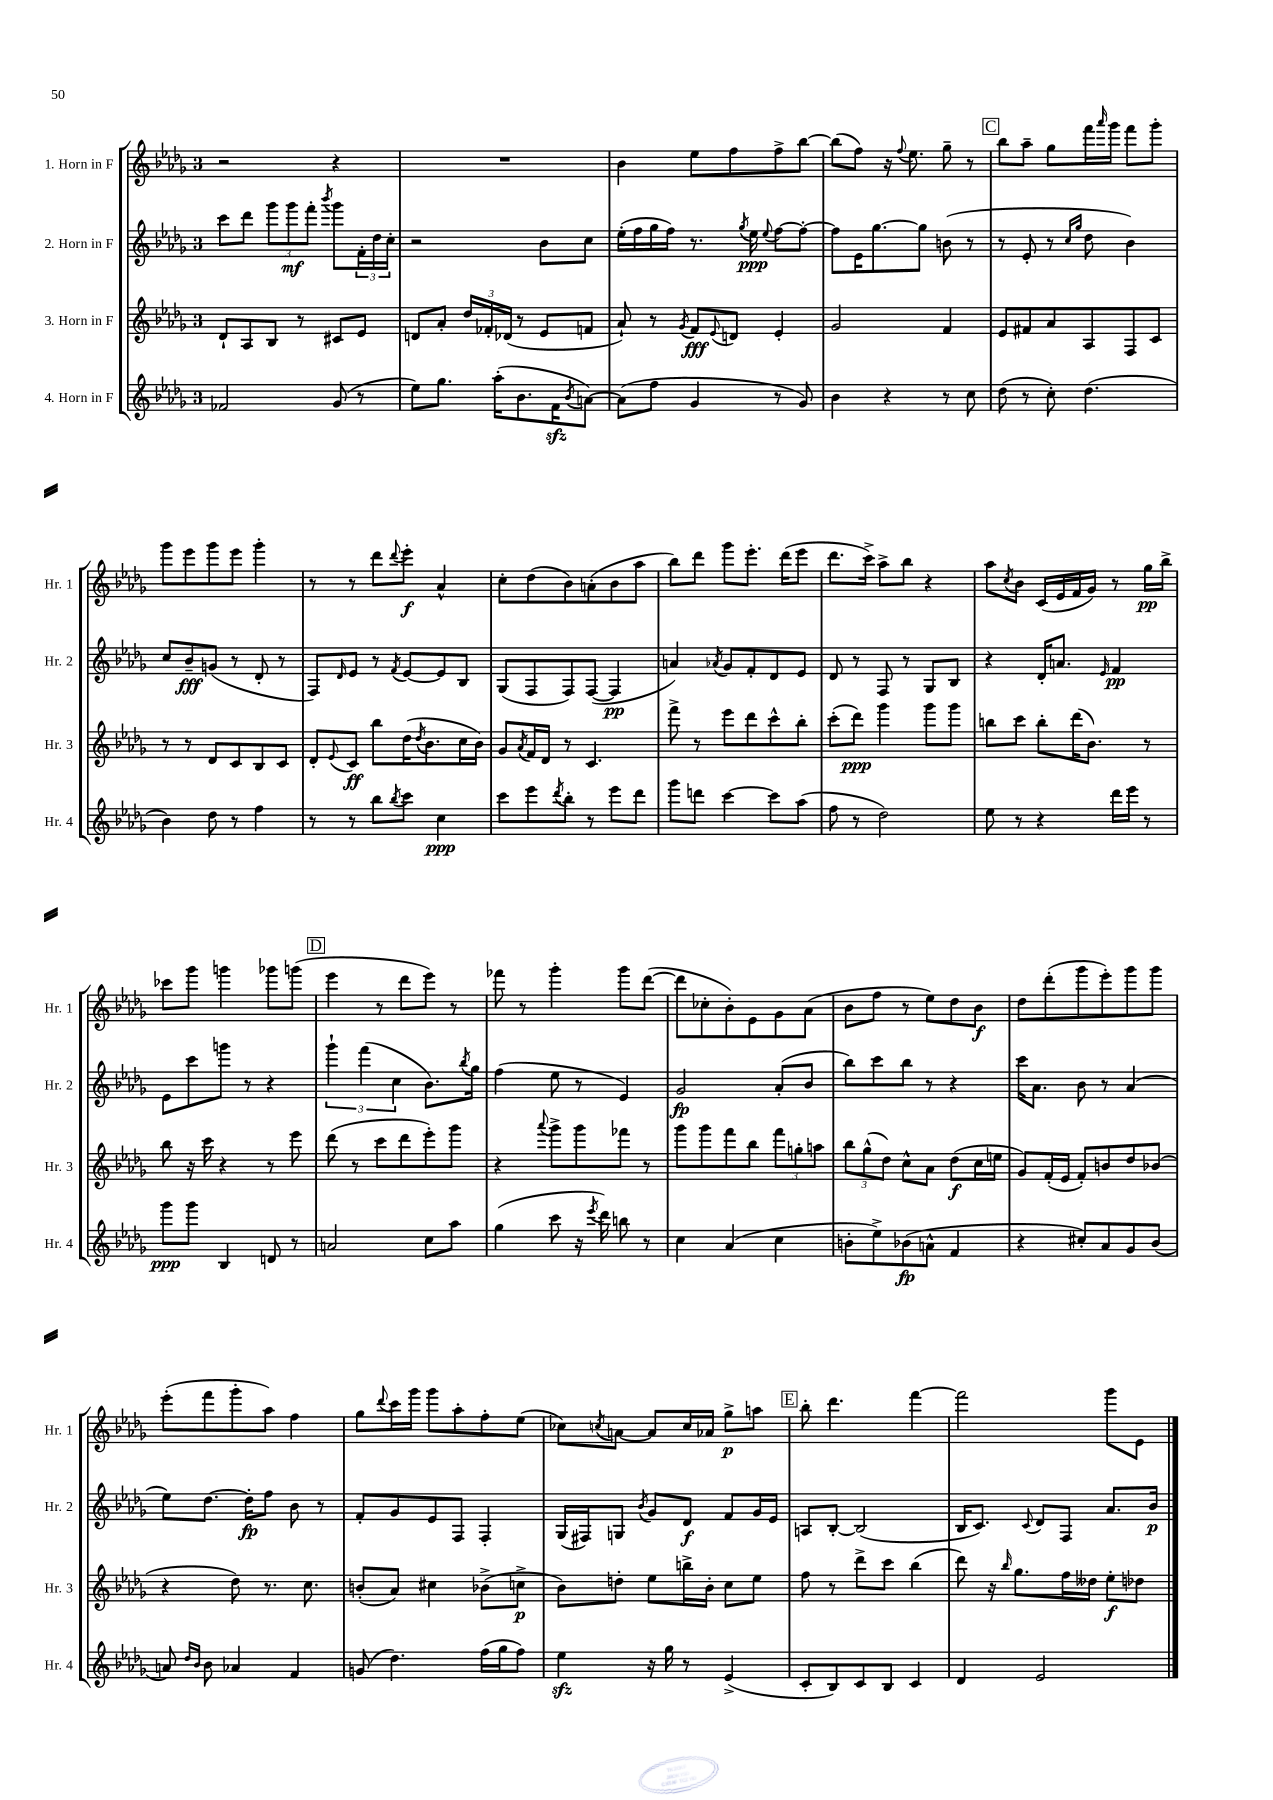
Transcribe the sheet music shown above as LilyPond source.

<<
\new StaffGroup <<
\new Staff = "s0" \with { instrumentName = "1. Horn in F" shortInstrumentName = "Hr. 1" } {
    \clef treble \key des \major \once \override Staff.TimeSignature.style = #'single-digit \time 3/4
    r2 r4 |
    R2. |
    bes'4 ees''8 f''8 f''8-> bes''8~ |
    bes''8( f''8) r16 \appoggiatura { f''8 } ees''8. ges''8-- r8 |
    \mark \markup { \box "C" } bes''8 aes''8-- ges''8 f'''16 \grace { aes'''16 } ges'''16 f'''8 ges'''8-. |
    ges'''8 ees'''8 ges'''8 ees'''8 ges'''4-. |
    r8 r8 des'''8 \appoggiatura { des'''8 } ees'''8-.\f aes'4-^ |
    c''8-. des''8( bes'8) a'8-.( bes'8 aes''8 |
    bes''8) des'''8 ges'''8 ees'''8.-. des'''16( ees'''8 |
    des'''8. c'''16->) aes''8-> bes''8 r4 |
    aes''8 \acciaccatura { c''8 } bes'8 c'16( ees'16 f'16 ges'16) r8 ges''16\pp bes''16-> |
    ces'''8 ges'''8 g'''4 ges'''8 g'''8( |
    \mark \markup { \box "D" } ees'''4 r8 des'''8 ees'''8) r8 |
    fes'''8 r8 ges'''4-. ges'''8 des'''8~( |
    des'''8 ces''8-. bes'8-.) ees'8 ges'8 aes'8( |
    bes'8 f''8 r8 ees''8) des''8 bes'8\f |
    des''8 des'''8-.( ges'''8 ees'''8-.) ges'''8 ges'''8 |
    ees'''8-.( f'''8 ges'''8-. aes''8) f''4 |
    ges''8 \appoggiatura { des'''8 } c'''16 ges'''16 ges'''8 aes''8-. f''8-. ees''8( |
    ces''8) \acciaccatura { c''8 } a'8~ a'8 c''16 aes'16 ges''8->\p a''8 |
    \mark \markup { \box "E" } bes''8-. des'''4. f'''4~ |
    f'''2 ges'''8 ees'8 \bar "|." |
}
\new Staff = "s1" \with { instrumentName = "2. Horn in F" shortInstrumentName = "Hr. 2" } {
    \clef treble \key des \major \once \override Staff.TimeSignature.style = #'single-digit \time 3/4
    c'''8 des'''8 \tuplet 3/2 { ges'''8 ges'''8\mf f'''8-. } \acciaccatura { bes'''8 } ges'''8 \tuplet 3/2 { f'16-. des''16 c''16-. } |
    r2 bes'8 c''8 |
    ees''16-.( f''16 ges''16 f''16) r8. \acciaccatura { ges''8 } ees''16\ppp \appoggiatura { ees''8 } f''8~ f''8~-. |
    f''8 ees'16 ges''8.~ ges''8 b'8( r8 |
    \mark \markup { \box "C" } r8 ees'8-. r8 \grace { c''16 ges''16 } des''8 bes'4) |
    c''8 bes'8--\fff g'8( r8 des'8-. r8 |
    f8) \grace { des'16 } ees'8 r8 \acciaccatura { f'8 } ees'8~ ees'8 bes8 |
    ges8( f8 f8) f8~( f4\pp |
    a'4) \acciaccatura { aes'8 } ges'8 f'8-. des'8 ees'8 |
    des'8 r8 f8 r8 ges8 bes8 |
    r4 des'16-. a'8. \grace { ees'16 } f'4\pp |
    ees'8 c'''8 g'''8 r8 r4 |
    \mark \markup { \box "D" } \tuplet 3/2 { ges'''4-! f'''4( c''4 } bes'8.) \acciaccatura { bes''8 } ges''16 |
    f''4( ees''8 r8 ees'4) |
    ges'2\fp aes'8-.( bes'8 |
    bes''8) c'''8 bes''8 r8 r4 |
    c'''16 aes'8. bes'8 r8 aes'4( |
    ees''8) des''8.~ des''16-.\fp f''8 bes'8 r8 |
    f'8-. ges'8 ees'8 f8 f4-. |
    ges16( fis16) g8 \acciaccatura { bes'8 } ges'8 des'8\f f'8 ges'16 ees'16 |
    \mark \markup { \box "E" } a8 bes8~-. bes2( |
    bes16 c'8.) \appoggiatura { c'8 } des'8 f8 aes'8. bes'16\p \bar "|." |
}
\new Staff = "s2" \with { instrumentName = "3. Horn in F" shortInstrumentName = "Hr. 3" } {
    \clef treble \key des \major \once \override Staff.TimeSignature.style = #'single-digit \time 3/4
    des'8-! aes8 bes8 r8 cis'8 ees'8 |
    d'8 aes'8-. \tuplet 3/2 { des''16 fes'16-. des'16( } r8 ees'8 f'8 |
    aes'8-!) r8 \acciaccatura { ges'8 } f'8\fff \appoggiatura { ees'8 } d'8 ees'4-. |
    ges'2 f'4 |
    \mark \markup { \box "C" } ees'8 fis'8 aes'8 aes8 f8 c'8 |
    r8 r8 des'8 c'8 bes8 c'8 |
    des'8-. \appoggiatura { ees'8 } c'8\ff bes''8 des''16( \acciaccatura { des''8 } bes'8. c''16 bes'16) |
    ges'8 \acciaccatura { aes'8 } f'16 des'16 r8 c'4. |
    f'''8-> r8 ees'''8 des'''8 c'''8-^ bes''8-. |
    c'''8-.( des'''8\ppp) ges'''4 ges'''8 ges'''8 |
    b''8 c'''8 b''8-. des'''16( bes'8.) r8 |
    bes''8 r16 c'''16 r4 r8 ees'''8 |
    \mark \markup { \box "D" } des'''8( r8 c'''8 des'''8 ees'''8-.) ges'''8 |
    r4 \appoggiatura { aes'''8 } ges'''8-> ges'''8 fes'''8 r8 |
    ges'''8 ges'''8 f'''8 bes''8 \tuplet 3/2 { f'''8 g''8-. a''8 } |
    \tuplet 3/2 { bes''8 ges''8-^( des''8) } c''8-^ aes'8 des''8\f( c''16 e''16 |
    ges'8) f'16-.( ees'16 f'8-.) b'8 des''8 bes'8( |
    r4 des''8) r8. c''8. |
    b'8-.( aes'8) cis''4 bes'8->( c''8->\p |
    bes'8) d''8-. ees''8 b''16-> bes'16-. c''8 ees''8 |
    \mark \markup { \box "E" } f''8 r8 des'''8-> c'''8 bes''4( |
    des'''8) r16 \grace { bes''16 } ges''8. f''16 deses''16 ees''8-.\f des''8 \bar "|." |
}
\new Staff = "s3" \with { instrumentName = "4. Horn in F" shortInstrumentName = "Hr. 4" } {
    \clef treble \key des \major \once \override Staff.TimeSignature.style = #'single-digit \time 3/4
    fes'2 ges'8( r8 |
    ees''8) ges''8. aes''16-.( bes'8. f'16\sfz \acciaccatura { bes'8 } a'8~) |
    a'8( f''8 ges'4 r8 ges'8) |
    bes'4 r4 r8 c''8 |
    \mark \markup { \box "C" } des''8( r8 c''8-.) des''4.( |
    bes'4) des''8 r8 f''4 |
    r8 r8 bes''8 \acciaccatura { bes''8 } c'''8 c''4\ppp |
    c'''8 ees'''8 \acciaccatura { des'''8 } bes''8-. r8 ees'''8 des'''8 |
    ges'''8 d'''8 c'''4~ c'''8 aes''8( |
    f''8 r8 des''2) |
    ees''8 r8 r4 des'''16 ees'''16 r8 |
    ges'''8\ppp ges'''8 bes4 d'8 r8 |
    \mark \markup { \box "D" } a'2 c''8 aes''8 |
    ges''4( c'''8 r16 \acciaccatura { ees'''8 } des'''16) b''8 r8 |
    c''4 aes'4( c''4 |
    b'8-. ees''8->) bes'8\fp( a'8-^ f'4 |
    r4 cis''8-.) aes'8 ges'8 bes'8( |
    a'8) \grace { des''16 bes'16 } bes'8 aes'4 f'4 |
    g'8( des''4.) f''16( ges''16 f''8) |
    ees''4\sfz r16 ges''16 r8 ees'4->( |
    \mark \markup { \box "E" } c'8-. bes8) c'8 bes8 c'4 |
    des'4 ees'2 \bar "|." |
}
>>
>>
\layout { \context { \Score \remove "Bar_number_engraver" } }
